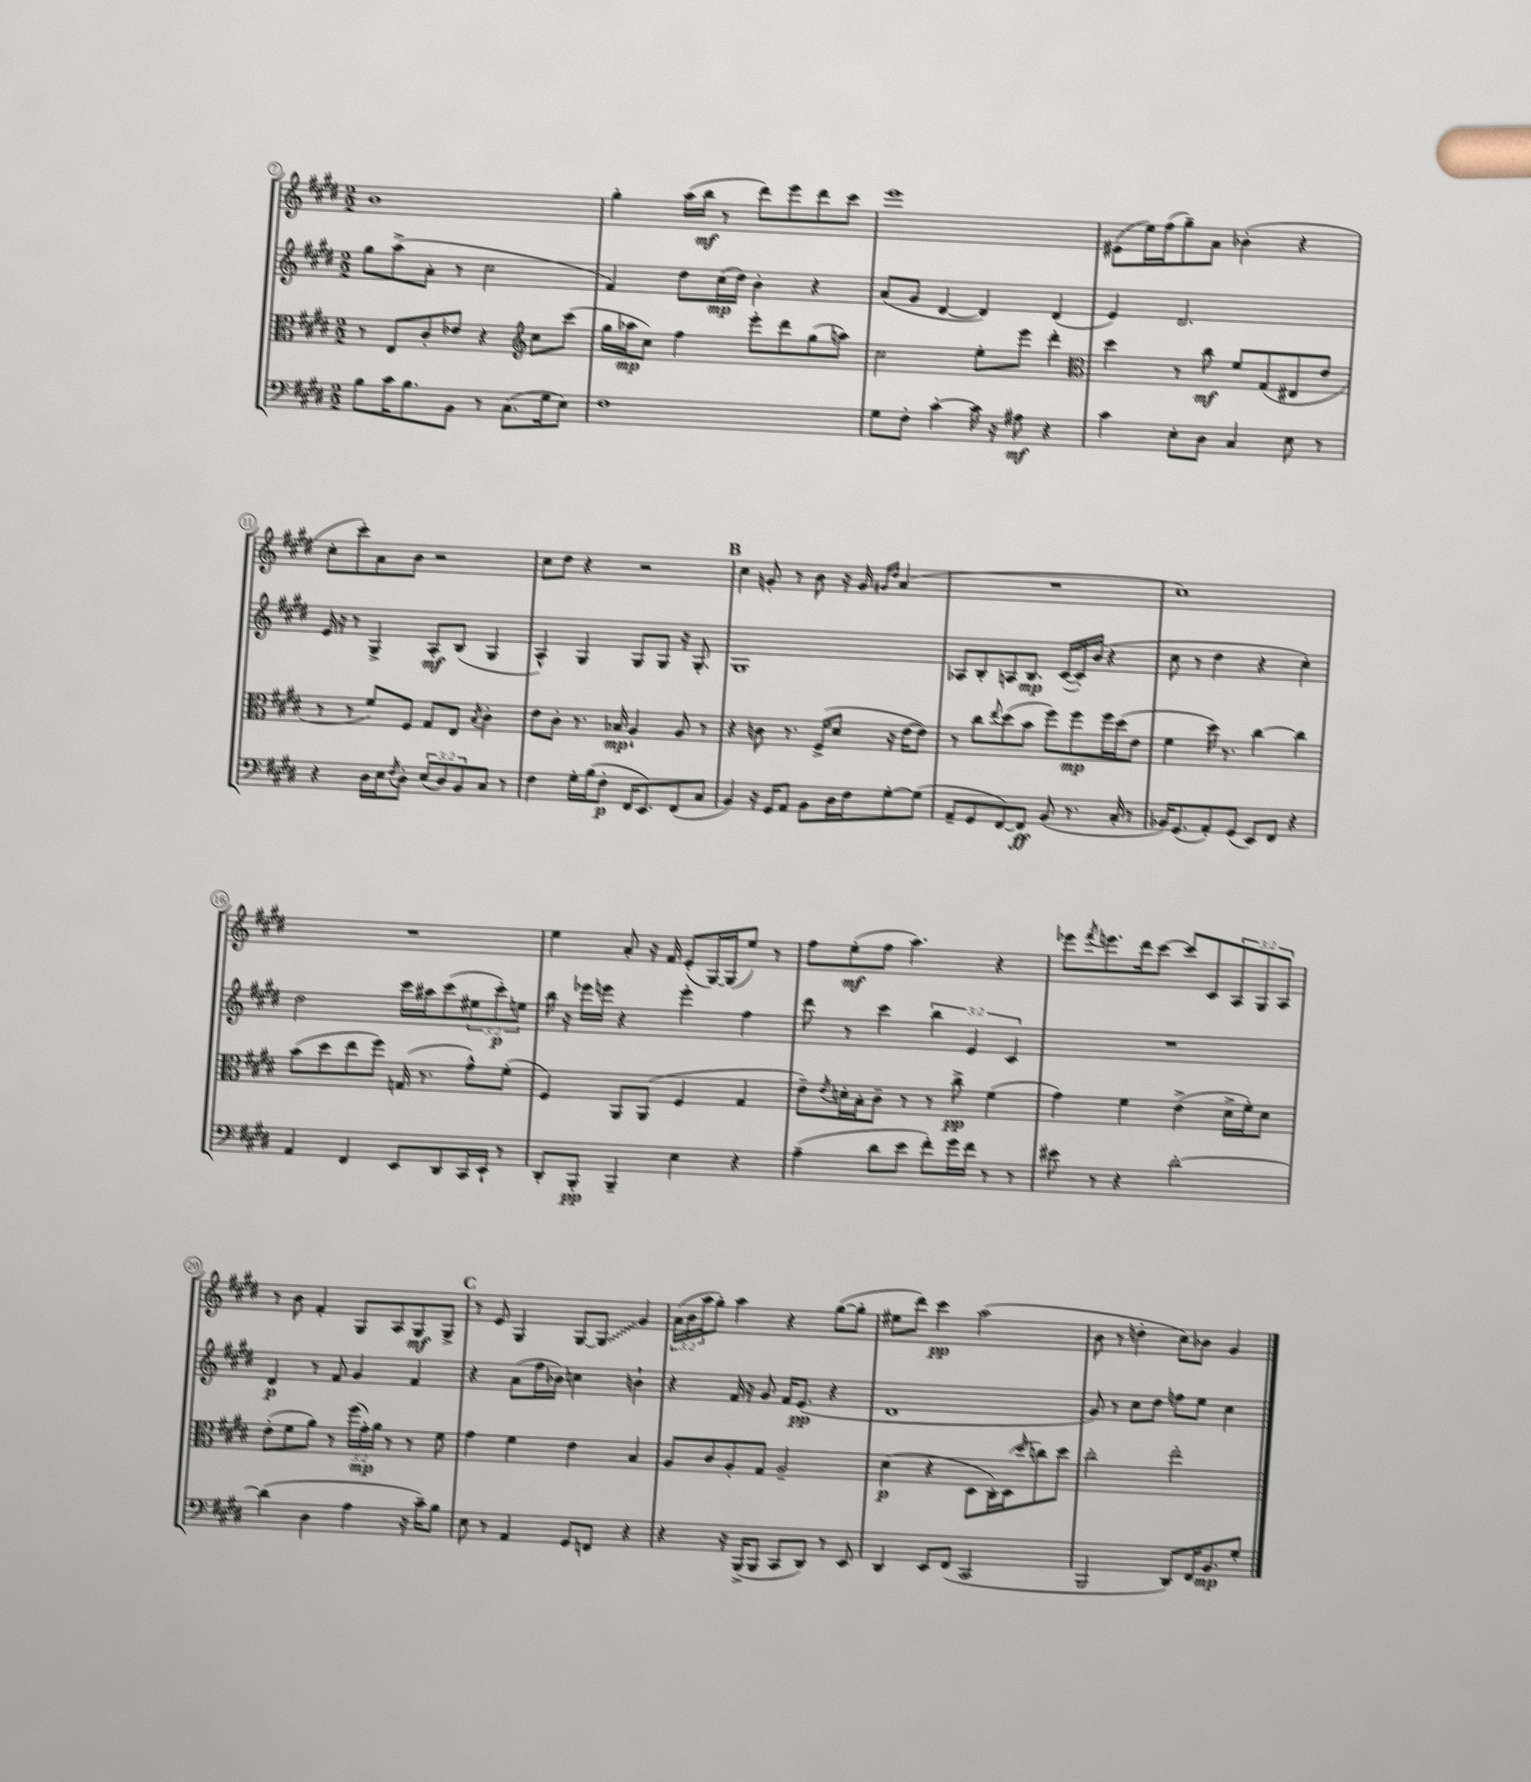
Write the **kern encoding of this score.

**kern	**kern	**kern	**kern
*staff4	*staff3	*staff2	*staff1
*clefF4	*clefC3	*clefG2	*clefG2
*k[f#c#g#d#]	*k[f#c#g#d#]	*k[f#c#g#d#]	*k[f#c#g#d#]
*M2/2	*M2/2	*M2/2	*M2/2
8B\L	8r	8gg#\L	1b
16c#\K	8E/L	(8aa^\	.
8.B\	.	.	.
.	8c#'/	8a'\J	.
8BB\J	8e-/J	8r	.
8r	4r	2cc#\	.
(8.C#\L	.	.	.
*	*clefG2	*	*
.	8cc#\L	.	.
16G#\k	.	.	.
8E\J)	(8ccc#\J	.	.
=	=	=	=
1F#	16gg#\LL	4f#/)	4gg#'\
.	16aa-\J	.	.
.	8cc#\J)	.	.
.	4ff#\	8dd#\L	(16aa\LL
.	.	.	16bb\JJ
.	.	(16cc#\L	8r
.	.	16dd#\JJ)	.
.	8eee'\L	4b'\	8ddd#\L)
.	8ddd#\	.	8eee\
.	(8gg#\	4r	8ddd#\
.	8aa\J)	.	8ccc#\J
=	=	=	=
8G#\L	2cc#\	(8a/L	1eee
8F#'\J	.	8g#/J	.
[4c#'\	.	[4d#/	.
16c#\]	8ee'\L	4d#/])	.
16r	.	.	.
8A#\	8eee\J	.	.
4r	4ddd#'\	(4d#/	.
=	=	=	=
*	*clefC3	*	*
4c#\	4dd#\	4e/)	(8e#\L
.	.	.	16ee\L)
.	.	.	(16ff#\J
8E'\L	8r	2.d#/	8gg#~\)
8D#\J	8cc#\	.	8a\J
4C#/	8f#/L	.	(4b-'\
.	(8G#/	.	.
8E\	8E#/	.	4r
8r	8e/J	.	.
=	=	=	=
4r	8r	16e/	8cc#'\L
.	.	16r	.
.	8r	8r	8ccc#'\)
16D#\LL	8f#/L)	4G#^/	8a\
16E\J	.	.	.
8qF#/	.	.	.
8D#'\J	8F#/J	.	8b\J
(12E/L	8G#/L	8A'/L	2r
12D#/)	.	.	.
.	8E/J	(8B/J	.
12BB/	.	.	.
.	8qB/	.	.
8C#/J	4c#'\	4G#/	.
8r	.	.	.
=	=	=	=
4F#\	8e\L	4A^^/)	8cc#\L
.	8c#'\J	.	8dd#\J
16G#'\LL	8.r	4G#/	4r
(16B\J	.	.	.
8F#'\J	.	.	.
.	16B-/	.	.
16FF#/LK	4A`/	8G#/L	2r
8.EE/)	.	.	.
.	.	8G#/J	.
(8FF#/	8A/	16r	.
.	.	8.G#'/	.
8C#/J	8r	.	.
=	=	=	=
4BB/)	4r	1G#	4cc#\
16r	8c\	.	8g'/
16GG#/LK	.	.	.
8AA/J	8.r	.	8r
8BB\L	.	.	8b\
.	(16F#^/LK	.	.
16D#\L	8d#/J	.	16r
16F#\J	.	.	16g/
.	.	.	16qqg#/LL
.	.	.	16qqdd#/JJ
[8G#'\	16r	.	(4a/
.	[16e\LK	.	.
(8G#\]J	8e\]J)	.	.
=	=	=	=
8AA~/L	8r	8A-/L	1r
8GG#/	8cc#\L	8B'/	.
.	8qqee/	.	.
[8FF#/)	(8dd#\	8A/	.
8FF#/]J	8b\J	8.B/J	.
(8BB/	8ff#\L)	.	.
.	.	([16c#/LL	.
8.r	8ff#\	16c#'/])	.
.	.	(16b/JJ	.
.	16ff#\L	4r	.
16C#'/	(16dd#\J	.	.
8r	8e\J	.	.
=	=	=	=
16BB-/LK)	4f#\	8cc#\	1cc#)
(8.GG#/	.	.	.
.	.	8r	.
8AA'/)	16dd#\)	4dd#\	.
.	8.r	.	.
(8GG#/J	.	.	.
8EE/L)	[4cc#\	4r	.
8FF#/J	.	.	.
4r	4cc#\]	4cc#'\)	.
=	=	=	=
4AA/	(8b\L	2dd#\	1r
.	8dd#\	.	.
4FF#/	8ee\	.	.
.	8ff#\J)	.	.
8EE/L	(16G/	16ccc#\LL	.
.	8.r	16aa#\J	.
8DD#/	.	(8ccc#\	.
16CC#/L	8g#^^\L)	12ee#\	.
16EE`/JJ	.	.	.
.	.	12ccc#'\)	.
8r	(8f#'\J	.	.
.	.	12ee\J	.
=	=	=	=
8DD#'/L	4F#/)	16bb\	4ee\
.	.	16r	.
8BBB'/J	.	16eee-\LL	.
.	.	16eee\JJ	.
4BBB~/	8AA/L	4r	8a'/
.	(8AA/J	.	16r
.	.	.	16f#/
4E\	4F#/	4eee'\	(8e'/L
.	.	.	[16G#/L)
.	.	.	(16G#/]J
4r	4G#/	4ff#\	8ee/J)
.	.	.	8r
=	=	=	=
(4A~\	8e~\L)	8ddd#\	8ff#\L
.	8qe/	.	.
.	16d'\L	8r	(8ee'\
.	16B'\J	.	.
8d#\L	8c#~\J	4ccc#\	8ff#\J
8e\J	8r	.	4.aa\)
8f#'\L)	8r	6bb\	.
16g#\L	8cc#^\	.	.
.	.	6e/	.
16f#\JJ	.	.	.
8r	(4f#\	.	4r
.	.	6c#/	.
8r	.	.	.
=	=	=	=
8e#\	4g#\)	1r	8eee-\L
.	.	.	8qfff#/
8r	.	.	8.eee\
4r	4f#\	.	.
.	.	.	16ddd#\k
.	.	.	[8ccc#\J
[2d#'\	(4e^\	.	8ccc#/]L
.	.	.	8c#/
.	16d#^\LL	.	12A/
.	16f#'\J)	.	.
.	.	.	12G#/
.	8d#\J	.	.
.	.	.	12A/J
=	=	=	=
(4d#\]	(8e'\L	4d#/	8r
.	8f#\	.	8b\
4D#\	8a\J)	8r	4f#'/
.	8r	8f#/	.
4A\	(24ff#\LL	4g#/	8G#/L
.	24g#'\)	.	.
.	24a\JJ	.	.
.	8r	.	8A/
16r	8r	4f#/	8G#/
16c#~\LK)	.	.	.
8B\J	8f#\	.	8G#^/J
=	=	=	=
8E\	4g#\	4r	8r
8r	.	.	8e/
4AA/	4f#\	(8a\L	4G#/
.	.	16ff#\L	.
.	.	16b-\JJ)	.
8GG#/L	4e\	4cc\	[8G#/L
8FF/J	.	.	8G#/]J
4r	4B/	4b`\	4g#/
=	=	=	=
4r	8A/L	4r	(24a\LL
.	.	.	24b\
.	.	.	24aa\J
.	8c#/	.	8gg#'\J)
16r	8A'/	16f#/	4aa\
(16BBB^/LK	.	16r	.
8BBB/J	8G#/J	8g#/	.
8CC#/L	2A~/	16f#/LK	4r
.	.	(8.e/J	.
8DD#/J)	.	.	.
8r	.	4r	([8gg#\L
8EE/	.	.	8gg#'\]J
=	=	=	=
4DD#/	(4d#\	1d#	8ee#\L
.	.	.	8ddd#\J)
8EE/L	4r	.	4ccc#\
(8FF#/J	.	.	.
2CC#/	8D#\L	.	(2aa\
.	16C#'\L)	.	.
.	(16D#\J	.	.
.	16qqdd#/	.	.
.	8cc\)	.	.
.	8dd#\J	.	.
=	=	=	=
2BBB/	2cc#'\	8g#/)	8b\
.	.	8r	8r
.	.	8cc#\L	4dd'\
.	.	8dd#\J	.
8DD#/L)	2ee'\	8ff\L	8cc#\L)
16FF#/K	.	8ee\J	8b-\J
8.BB/	.	.	.
.	.	4cc#\	4g#/
8G#'/J	.	.	.
==	==	==	==
*-	*-	*-	*-
